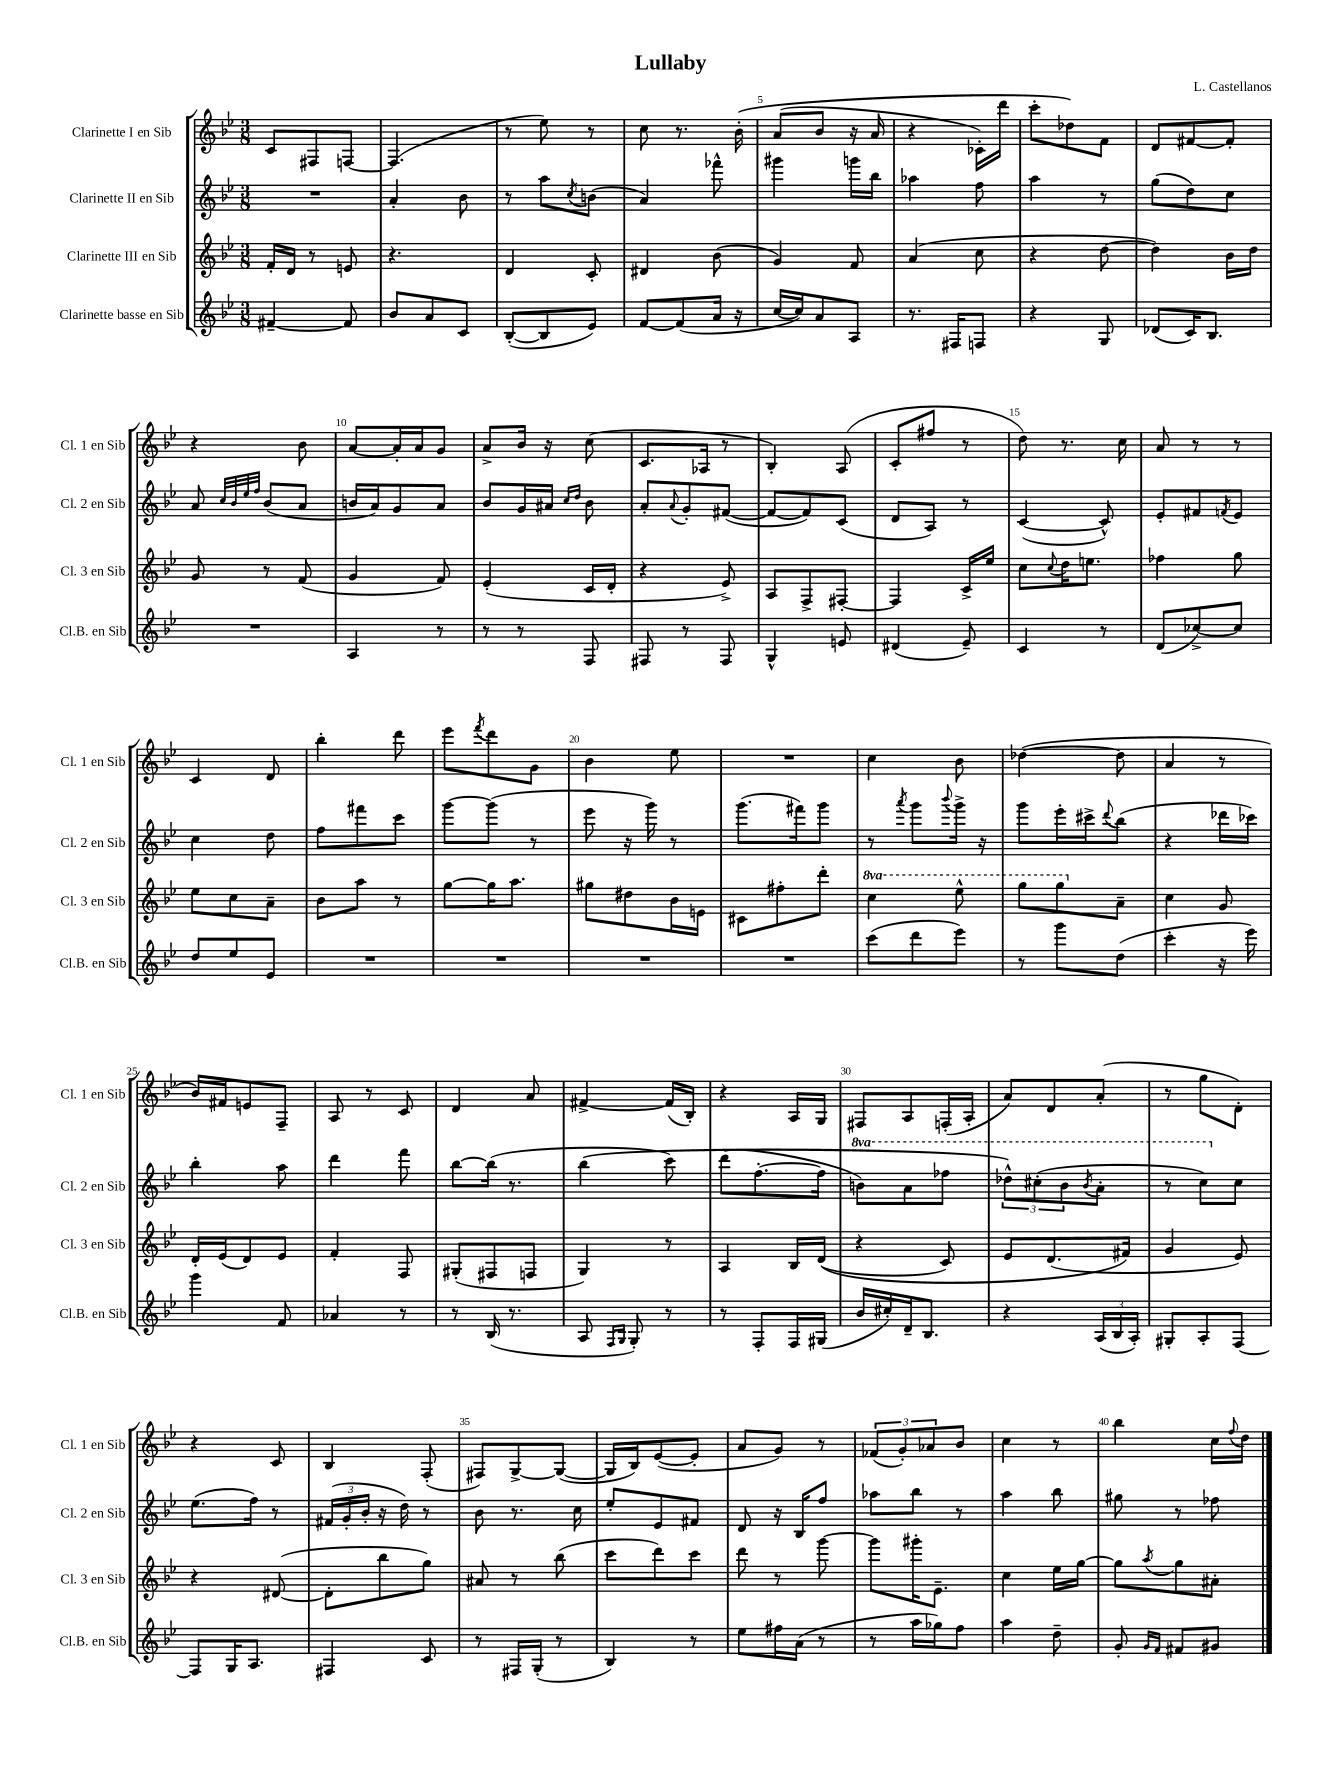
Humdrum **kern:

**kern	**kern	**kern	**kern
*staff4	*staff3	*staff2	*staff1
*clefG2	*clefG2	*clefG2	*clefG2
*k[b-e-]	*k[b-e-]	*k[b-e-]	*k[b-e-]
*M3/8	*M3/8	*M3/8	*M3/8
[4f#~/	16f'/LL	4.r	8c/L
.	16d/JJ	.	.
.	8r	.	8F#/
8f#/]	8e/	.	[8F/J
=	=	=	=
8b-/L	4.r	4a'/	(4.F/]
8a/	.	.	.
8c/J	.	8b-\	.
=	=	=	=
([8B-'/L	4d/	8r	8r
8B-/]	.	8aa\L	8ee-\)
.	.	8qcc/	.
8e-/J)	8c'/	(8b\J	8r
=	=	=	=
[8f/L	4d#/	4a/)	8cc\
(8f/]	.	.	8.r
16a/Jk	(8b-\	8fff-^^\	.
16r	.	.	&(16b-'\
=	=	=	=
[16cc/LL	4g/)	4ggg#\	(8a/L
16cc/]J)	.	.	.
8a/	.	.	8b-/J
8A/J	8f/	16ggg\LL	16r
.	.	16bb-\JJ	16a/
=	=	=	=
8.r	(4a/	4aa-\	4r
16F#/LK	.	.	.
8F/J	8cc\	8ff\	16c-'\LL)
.	.	.	16ddd\JJ
=	=	=	=
4r	4r	4aa\	8ccc'\L
.	.	.	8dd-\&)
8G/	[8dd\	8r	8f\J
=	=	=	=
(8d-/L	4dd\])	(8gg\L	8d/L
16c/K)	.	8dd\)	[8f#/
8.B-/J	.	.	.
.	16b-\LL	8cc\J	8f#'/]J
.	16dd\JJ	.	.
=	=	=	=
4.r	8g/	8a/	4r
.	.	32qqcc/LLL	.
.	.	32qqb-/	.
.	.	32qqee-/	.
.	.	32qqff/JJJ	.
.	8r	(8b-/L	.
.	(8f/	8a/J	8b-\
=	=	=	=
4A/	4g/	16b/LL	[8a/L
.	.	16a/J)	.
.	.	8g/	16a'/]L
.	.	.	16a/J
8r	8f/)	8a/J	8g/J
=	=	=	=
8r	(4e-'/	8b-/L	8a^/L
8r	.	16g/L	16b-/Jk
.	.	16a#/JJ	16r
.	.	16qqcc/LL	.
.	.	16qqdd/JJ	.
8F/	16c/LL	8b-\	(8cc\
.	16d'/JJ	.	.
=	=	=	=
8F#/	4r	8a'/L	8.c/L
.	.	8qqa/	.
8r	.	8g'/	.
.	.	.	16A-/Jk
8F#/	8e-^/)	([8f#/J	8r
=	=	=	=
4G^^/	8A/L	8f#/_L	4B-'/)
.	8F^/	8f#/])	.
8e/	[8F#'/J	(8c/J	(8A/
=	=	=	=
(4d#/	4F#/]	8d/L	8c'/L
.	.	8A/J)	8ff#/J
8e-~/)	16c^/LL	8r	8r
.	16ee-/JJ	.	.
=	=	=	=
4c/	8cc\L	([4c/	8dd\)
.	8qqcc/	.	.
.	16dd\K	.	8.r
.	8.ee\J	.	.
8r	.	8c^^/])	.
.	.	.	16cc\
=	=	=	=
(8d/L	4ff-\	8e-'/L	8a/
[8cc-^/)	.	8f#/	8r
.	.	8qf/	.
8cc-/]J	8gg\	8e-/J	8r
=	=	=	=
8dd/L	8ee-\L	4cc\	4c/
8ee-/	8cc\	.	.
8e-/J	8a~\J	8dd\	8d/
=	=	=	=
4.r	8b-\L	8ff\L	4bb-'\
.	8aa\J	8fff#\	.
.	8r	8ccc\J	8ddd\
=	=	=	=
4.r	[8gg\L	[8ggg\L	8eee-\L
.	.	.	8qfff/
.	16gg\]K	(8ggg\]J	8ddd\
.	8.aa\J	.	.
.	.	8r	8g\J
=	=	=	=
4.r	8gg#\L	8eee-\	4b-\
.	8dd#\	16r	.
.	.	16ggg\)	.
.	16b-\L	8r	8ee-\
.	16e\JJ	.	.
=	=	=	=
4.r	8c#\L	(8.ggg\L	4.r
.	8ff#'\	.	.
.	.	16fff#\k)	.
.	8ddd'\J	8ggg\J	.
=	=	=	=
(8ccc\L	4ccc\	8r	4cc\
.	.	8qaaa/	.
8ddd\	.	8ggg\L	.
.	.	8qqbbb-/	.
8eee-\J)	8eee-^^\	16ggg^\Jk	8b-\
.	.	16r	.
=	=	=	=
8r	8ggg\L	8ggg\L	([4dd-\
8ggg\L	8ggg\	16eee-'\L	.
.	.	16ccc#^\J	.
.	.	8qqddd/	.
(8dd\J	8a~\J	(8bb-\J	8dd-\]
=	=	=	=
4ccc'\	4cc\	4r	4a/
16r	8g/	16ddd-\LL	8r
16eee-\)	.	16ccc-\JJ)	.
=	=	=	=
4ggg\	16d'/LL	4bb-'\	16b-/LL)
.	(16e-/J	.	16f#/J
.	8d/)	.	8e/
8f/	8e-/J	8aa\	8F~/J
=	=	=	=
4a-/	4f'/	4ddd\	8A/
.	.	.	8r
8r	8F/	8fff\	8c/
=	=	=	=
8r	(8G#'/L	[8bb-\L	4d/
(16B-/	8F#/	(16bb-\]Jk	.
8.r	.	8.r	.
.	8F/J	.	8a/
=	=	=	=
8A/	4G/)	&(4bb-\	[4f#^/
16qqF/LL	.	.	.
16qqG/JJ	.	.	.
8G'/)	.	.	.
8r	8r	8ccc\)	(16f#/]LL
.	.	.	16B-'/JJ)
=	=	=	=
8r	4A/	(8ddd\L	4r
8F'/L	.	[8.ff'\	.
16F/L	16B-/LL	.	16A/LL
(16G#/JJ	&((16d/JJ	16ff\]Jk	16G/JJ
=	=	=	=
16b-/LL	4r	8bb\L)	8F#/L
16cc#'/)	.	.	.
16d~/J	.	8aa\	8A/
8.B-/J	.	.	.
.	8c/)	8fff-\J	(16F'/L
.	.	.	16A'/JJ
=	=	=	=
4r	8e-/L	12ddd-^^\L&)	8a/L)
.	.	(12ccc#'\	.
.	(8.d/	.	8d/
.	.	12bb-\	.
.	.	8qbb-/	.
(24A/LL	.	8aa'\J	(8a'/J
24B-/	.	.	.
.	16f#/Jk&)	.	.
24A'/JJ)	.	.	.
=	=	=	=
8G#'/L	4g/	8r	8r
8A'/	.	8ccc\L)	8gg\L
[8F/J	8e-/)	8cc\J	8d'\J)
=	=	=	=
8F/]L	4r	(8.ee-\L	4r
16G/K	.	.	.
8.A/J	.	16ff\Jk)	.
.	([8d#/	8r	8c/
=	=	=	=
4F#/	8d#'\]L	(24f#/LL	4B-/
.	.	24g'/	.
.	.	24b-'/JJ	.
.	8bb-\	16r	.
.	.	16dd\)	.
8c/	8gg\J)	8r	(8F'/
=	=	=	=
8r	8a#/	8b-\	8F#/L)
16F#/LL	8r	8.r	[8G^/
(16G'/JJ	.	.	.
8r	(8bb-\	.	(8G/_J
.	.	16cc\	.
=	=	=	=
4B-/)	8ccc\L	8ee-'/L	16G/]LL
.	.	.	16B-/J)
.	8ddd\)	8e-/	([8e-/
8r	8ccc\J	8f#/J	8e-'/]J
=	=	=	=
8ee-\L	8ddd\	8d/	8a/L
16ff#\L	8r	16r	8g/J)
(16a\JJ	.	16B-/LK	.
8r	[8ggg\	8ff/J	8r
=	=	=	=
8r	8ggg\]L	8aa-\L	(12f-/L
.	.	.	12g'/)
16aa\LL	16ggg#'\K	8bb-\J	.
.	.	.	12a-/
16gg-\J)	8.e-~\J	.	.
8ff\J	.	8r	8b-/J
=	=	=	=
4aa\	4cc\	4aa\	4cc\
8dd~\	16ee-\LL	8bb-\	8r
.	[16gg\JJ	.	.
=	=	=	=
8g'/	8gg\]L	8gg#\	4bb-\
16qqg/LL	.	.	.
16qqf/JJ	8qaa/	.	.
8f#/L	8gg\	8r	.
8g#/J	8a#'\J	8ff-\	16cc\LL
.	.	.	8qqff/
.	.	.	16dd\JJ
==	==	==	==
*-	*-	*-	*-
